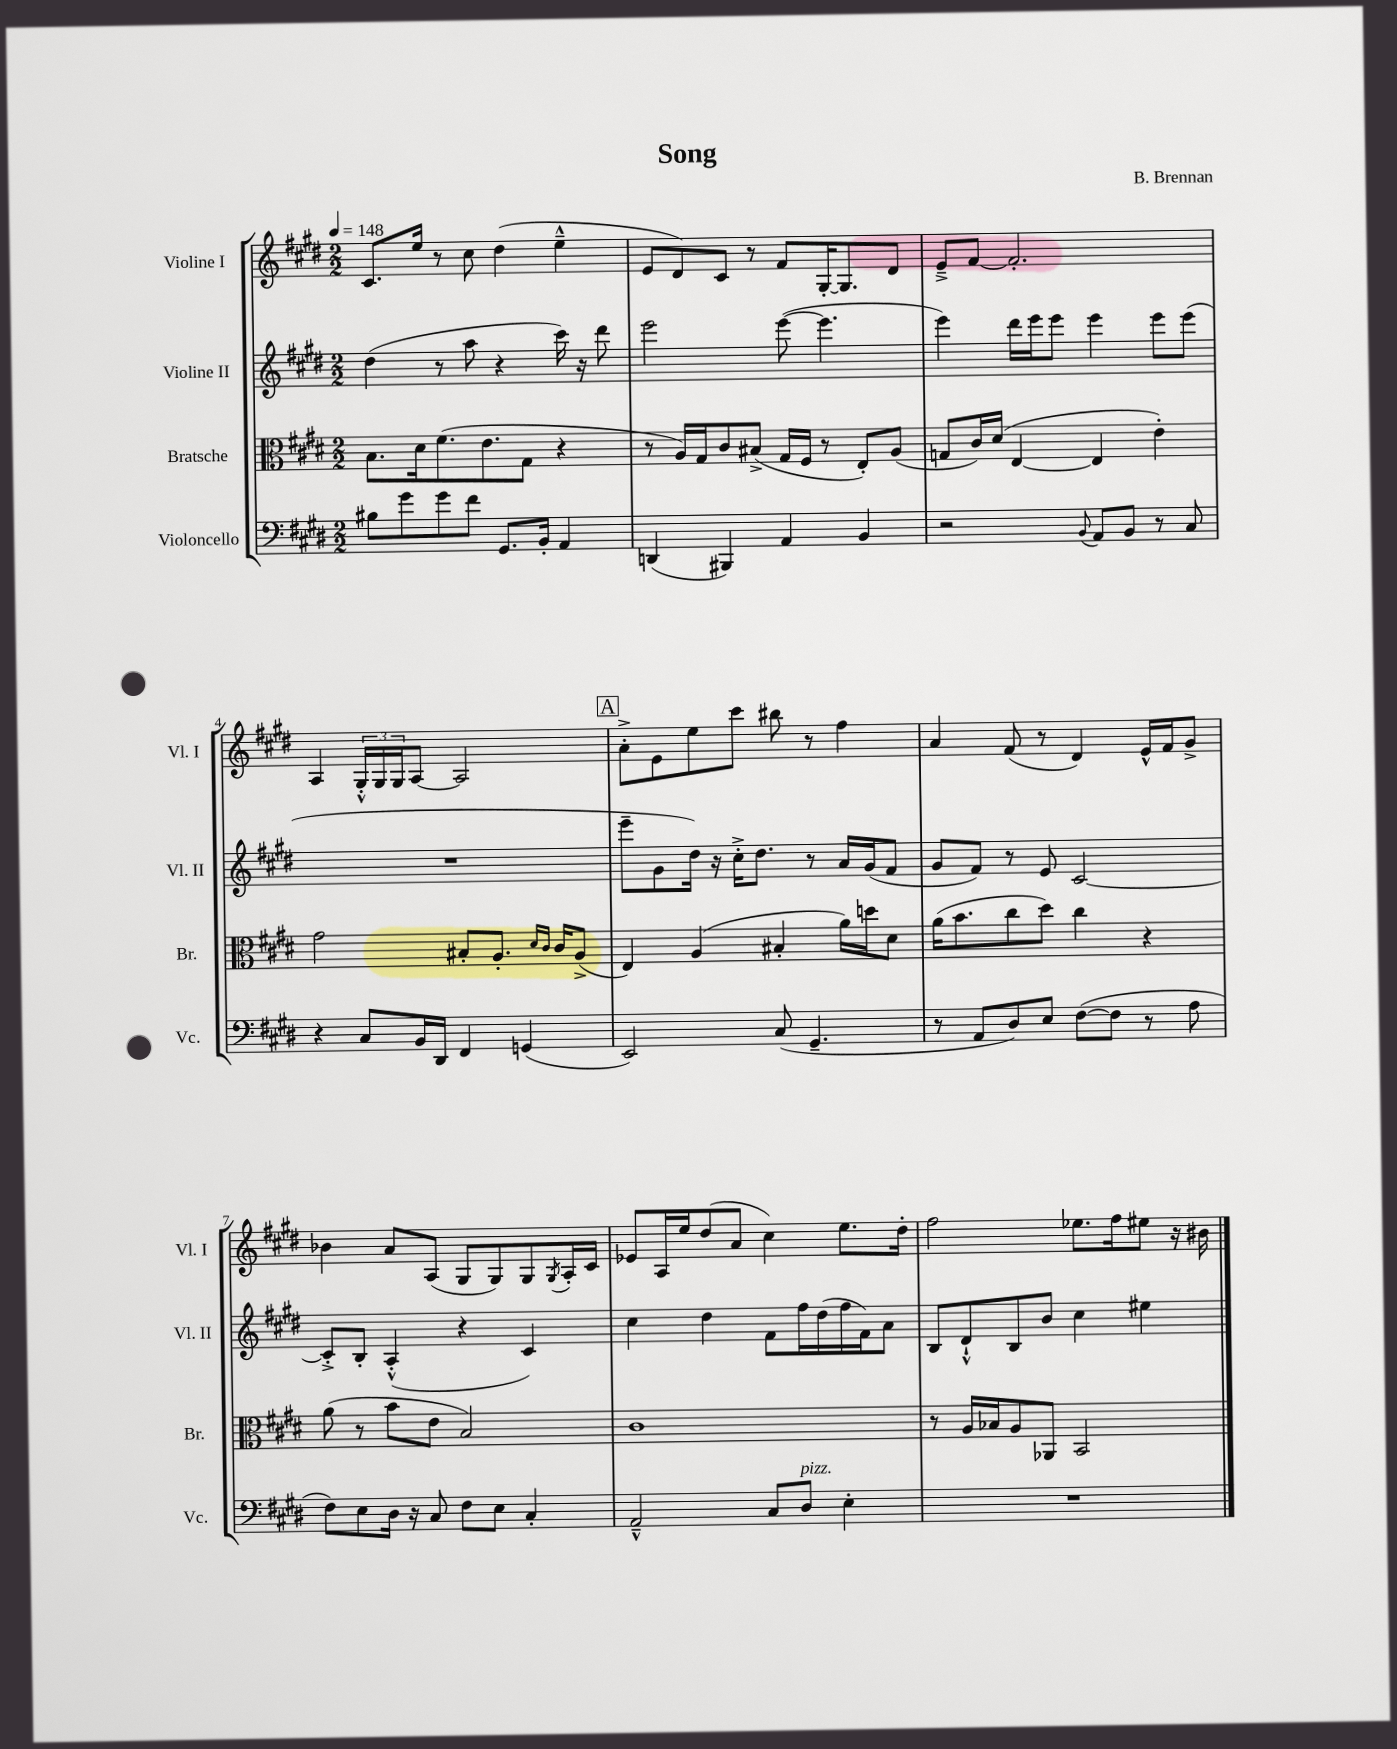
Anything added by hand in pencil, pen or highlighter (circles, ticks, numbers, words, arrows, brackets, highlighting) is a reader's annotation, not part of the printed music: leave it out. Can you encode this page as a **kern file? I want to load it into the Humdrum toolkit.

**kern	**kern	**kern	**kern
*staff4	*staff3	*staff2	*staff1
*clefF4	*clefC3	*clefG2	*clefG2
*k[f#c#g#d#]	*k[f#c#g#d#]	*k[f#c#g#d#]	*k[f#c#g#d#]
*M2/2	*M2/2	*M2/2	*M2/2
*MM148	*MM148	*MM148	*MM148
8B#	8.B	(4dd#	8.c#
8g#	.	.	.
.	16d#	.	16ee
8g#	(8.f#	8r	8r
8f#	.	8aa	8cc#
.	8.e	.	.
8.GG#	.	4r	(4dd#
.	8G#	.	.
16BB'	.	.	.
4AA	4r	16ccc#)	4ee~^^
.	.	16r	.
.	.	8ddd#	.
=	=	=	=
(4DD	8r	2eee	8e
.	16A)	.	8d#)
.	16G#	.	.
4BBB#)	8c#	.	8c#
.	(8B#^	.	8r
4AA	16G#	([8eee	8f#
.	16F#	.	.
.	8r	4.eee]	[16G#'
.	.	.	8.G#]
4BB	8E')	.	.
.	(8A	.	8d#
=	=	=	=
2r	8G	4eee)	8e~^
.	16c#)	.	[8f#
.	(16d#	.	.
.	[4E	16ddd#	2.f#']
.	.	16eee	.
.	.	8eee	.
8qqBB	.	.	.
8AA	4E]	4eee	.
8BB	.	.	.
8r	4e')	8eee	.
8C#	.	(8eee	.
=	=	=	=
4r	2g#	1r	4A
8C#	.	.	24G#'^^
.	.	.	24G#
.	.	.	24G#
16BB	.	.	[8A
16DD#	.	.	.
4FF#	8B#'	.	2A]
.	8.A'	.	.
(4GG	.	.	.
.	16qqd#	.	.
.	16qqc#	.	.
.	16c#	.	.
.	(8A^	.	.
=	=	=	=
2EE)	4E)	8eee~	8a'^
.	.	8g#	8e
.	(4A	16dd#)	8ee
.	.	16r	.
.	.	16cc#'^	8ccc#
.	.	8.dd#	.
(8C#	4B#'	.	8bb#
4.GG#~	.	8r	8r
.	16a)	16a	4ff#
.	16dd	(16g#	.
.	8d#	8f#	.
=	=	=	=
8r	(16a	8g#	4a
.	8.b	.	.
8AA	.	8f#)	.
8D#)	8cc#	8r	(8f#
8E	8dd#)	8e	8r
([8F#	4cc#	[2c#	4d#)
8F#]	.	.	.
8r	4r	.	16e^^
.	.	.	16f#
8A	.	.	8g#^
=	=	=	=
8F#)	(8a	8c#'^]	4b-
8E	8r	8B'	.
16D#	8b	(4A'^^	8a
16r	.	.	.
8C#	8e	.	(8A
8F#	2B)	4r	8G#
8E	.	.	8G#)
4C#'	.	4c#)	8G#
.	.	.	8qG#
.	.	.	16A'
.	.	.	16c#
=	=	=	=
2AA~^^	1c#	4cc#	8e-
.	.	.	16A
.	.	.	16ee
.	.	4dd#	(8dd#
.	.	.	8a
8C#	.	8f#	4cc#)
8D#	.	16ff#	.
.	.	(16dd#	.
4E'	.	16ff#	8.ee
.	.	16f#)	.
.	.	8a	.
.	.	.	16dd#'
=	=	=	=
1r	8r	8B	2ff#
.	16A	8d#`^^	.
.	16B-	.	.
.	8A	8B	.
.	8AA-	8b	.
.	2BB	4cc#	8.ee-
.	.	.	16ff#
.	.	4ee#	8ee#
.	.	.	16r
.	.	.	16b#
==	==	==	==
*-	*-	*-	*-
